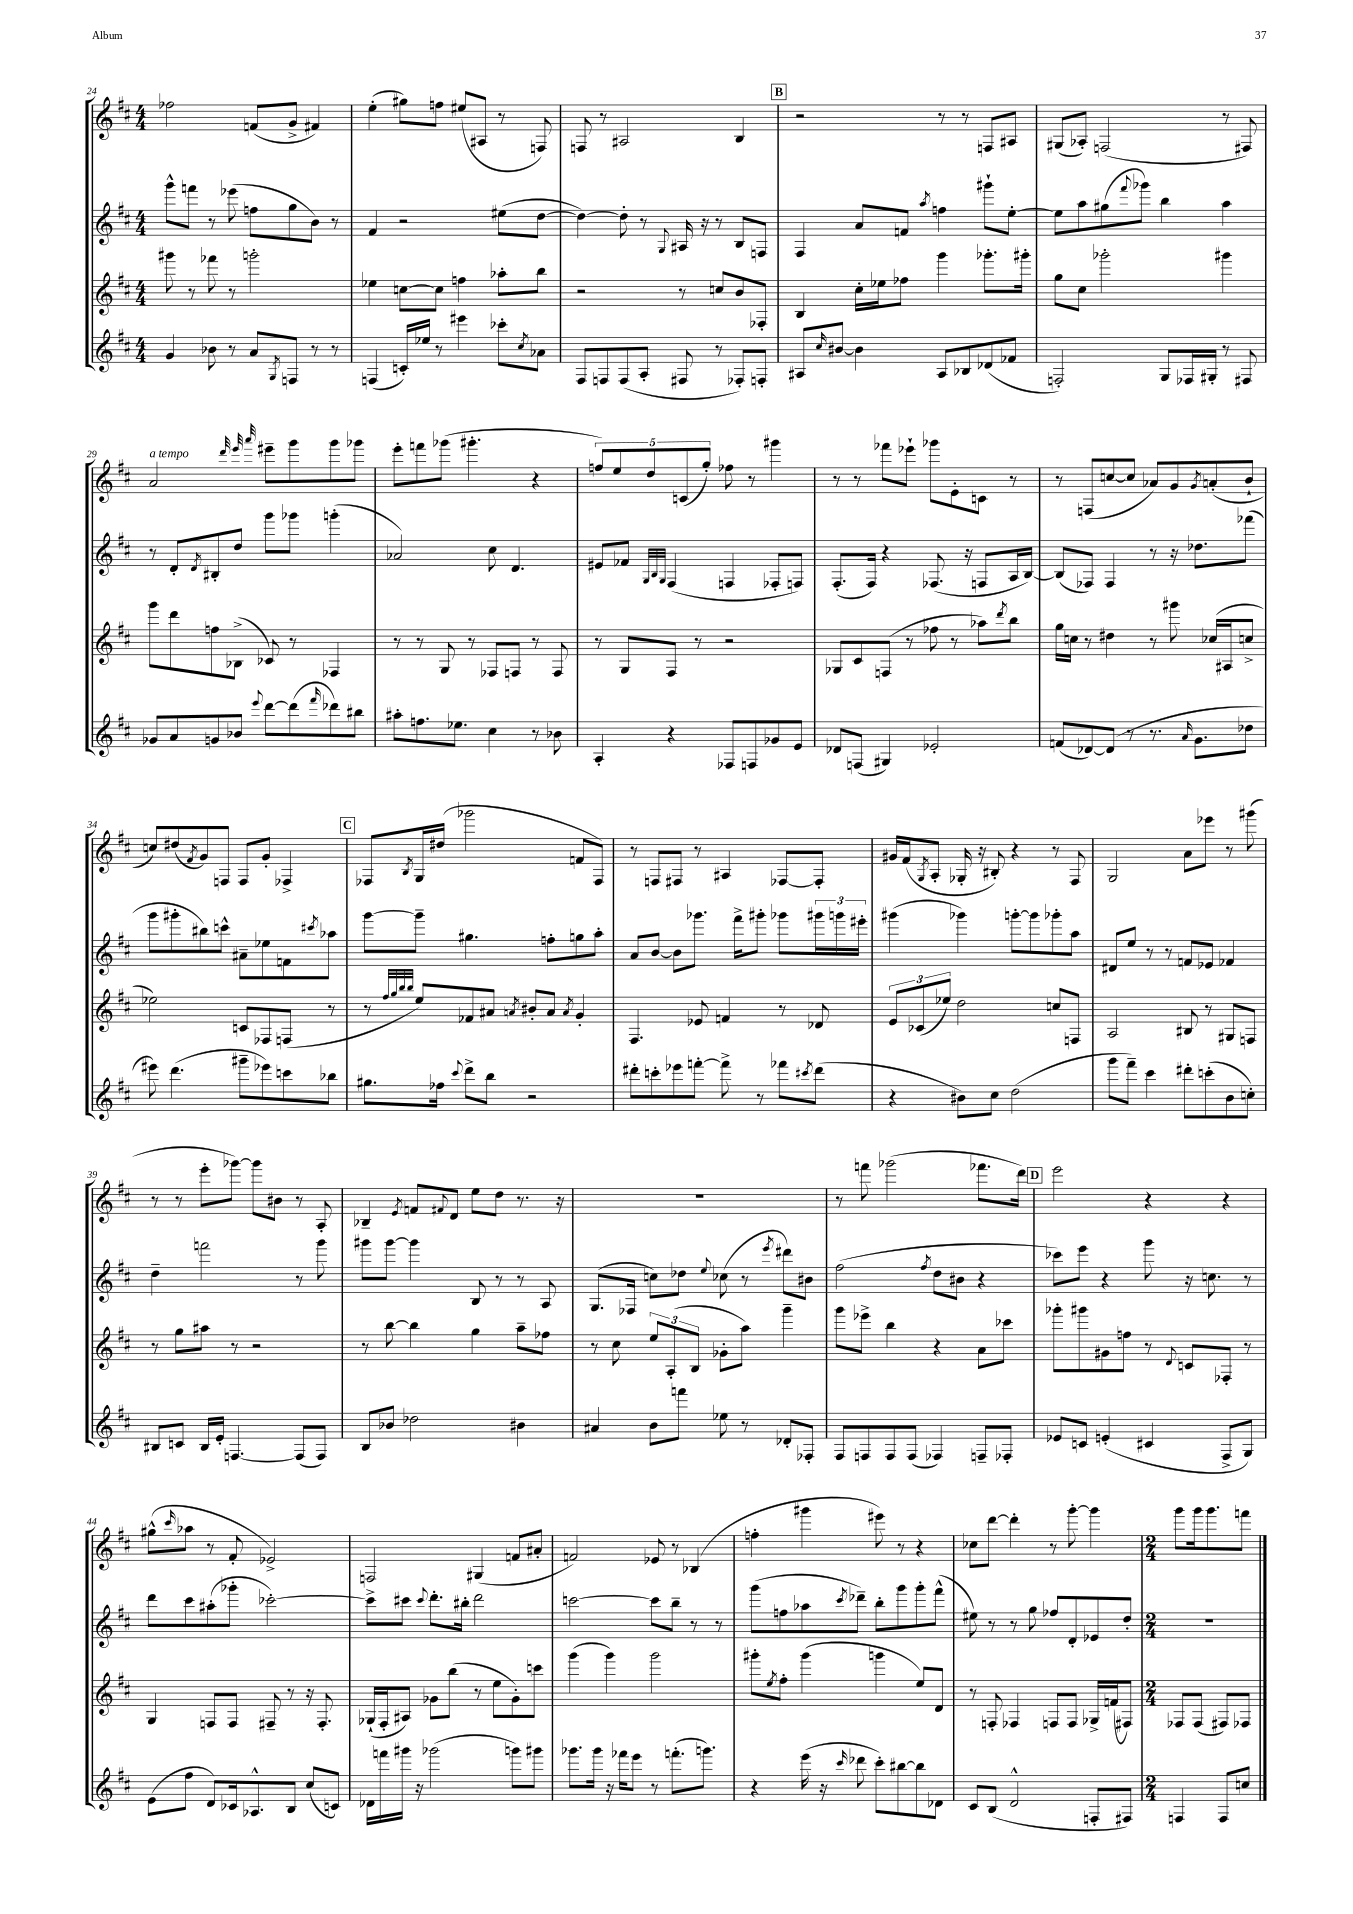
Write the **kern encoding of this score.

**kern	**kern	**kern	**kern
*staff4	*staff3	*staff2	*staff1
*clefG2	*clefG2	*clefG2	*clefG2
*k[f#c#]	*k[f#c#]	*k[f#c#]	*k[f#c#]
*M4/4	*M4/4	*M4/4	*M4/4
4g	8ggg#	8ggg^^	2ff-
.	8r	8fff	.
8b-	8fff-	8r	.
8r	8r	(8eee-	.
8a	2ggg'	8ff	(8f
8qG	.	.	.
8F	.	8gg	8g^
8r	.	8b)	4f#)
8r	.	8r	.
=	=	=	=
(4F	4ee-	4f#	(4ee'
16c')	[8cc	2r	8gg#)
16ee-	.	.	.
8r	8cc]	.	8ff
4eee#	4ff	.	(8ee#
.	.	.	8A#
8ccc-'	8aa-'	(8ee#	8r
8qcc#	.	.	.
8a-	8bb	[8dd	8F)
=	=	=	=
8F#	2r	4dd_)	8F
8F	.	.	8r
(8F	.	8dd']	2A#
8A'	.	8r	.
.	.	8qqG	.
8F#	8r	16A#	.
.	.	16r	.
8r	8cc	8r	.
8F-')	8b	8B	4B
8F'	8F-'	8F	.
=	=	=	=
8A#	4B	4F#	2r
16qqcc#	.	.	.
[8b#	.	.	.
4b#]	16cc#'	8a	.
.	16ee-	.	.
.	8ff-	8f	.
.	.	8qaa	.
8A#	4ggg	4ff	8r
8B-	.	.	8r
(8d-	8.ggg-'	8ggg#`	8F
8f-	.	[8ee'	8A#
.	16ggg#'	.	.
=	=	=	=
2F')	8gg	8ee]	(8G#
.	8cc#	8aa	8A-')
.	2ggg-'	(8gg#	(2F
.	.	8qqfff#	.
.	.	8ggg-)	.
8G	.	4bb	.
16F-	.	.	.
16G#'	.	.	.
8r	4ggg#	4aa	8r
8F#	.	.	8F#)
=	=	=	=
8g-	8ggg	8r	2a
8a	8ddd	8d'	.
.	.	8qd	.
8g	8ff	8B#'	.
8b-	(8B-^	8dd	.
.	.	.	32qqddd
.	.	.	32qqeee
8qqeee	.	.	32qqaaa
[8ddd	8c-)	8ggg	8eee#~
(8ddd]	8r	8ggg-	8ggg
16qqfff#	.	.	.
8ddd-)	4F-	(4ggg'	8ggg
8bb#	.	.	8ggg-
=	=	=	=
8aa#'	8r	2a-)	8eee'
8.ff	8r	.	8fff
.	8G	.	(8ggg-
8.ee-	.	.	.
.	8r	.	4.ggg#'
4cc#	8F-	8cc#	.
.	8F	4.d	.
8r	8r	.	4r
8b-	8F	.	.
=	=	=	=
4A'	8r	8e#	10ff)
.	.	.	10ee
.	8G	8f-	.
.	.	.	10dd
.	.	32qqG	.
.	.	32qqB	.
.	.	32qqG	.
4r	8F#	(4F#	.
.	.	.	(10c
.	8r	.	.
.	.	.	10gg')
8F-	2r	4F	8ff-
8F	.	.	8r
8g-	.	8F-'	4ggg#
8e	.	8F)	.
=	=	=	=
8d-	8G-	(8.F#'	8r
(8F	8c#	.	8r
.	.	16F#)	.
4G#)	(8F	4r	8fff-
.	8r	.	8eee-`
2e-'	8ff-	(8.F-	8ggg-
.	8r	.	8e'
.	.	16r	.
.	8aa-)	8F	8c
.	8qddd	.	.
.	8bb	16A	8r
.	.	[16B)	.
=	=	=	=
(8f	16gg	(8B]	8r
.	16cc	.	.
[8d-)	8r	8F-)	(8F
(8d-]	4dd#	4F-	[8cc
8r	.	.	8cc]
8.r	8r	8r	8a-)
.	8ggg#	16r	8g
16qqa	.	.	.
8.g	.	8.dd-	.
.	.	.	8qg
.	(16cc-	.	(8a'
.	16A#	.	.
8dd-	8cc^	(8fff-	8b`
=	=	=	=
8eee#)	2ee-)	8ggg	8cc)
(4.ddd	.	8ggg#'	(8dd#
.	.	.	8qf#
.	.	8bb#)	8g)
.	.	8ccc^^	8F
8ggg#~	8c	8a#~	8F
8eee-)	8F-	8ee-	8g'
8ccc	(8F	8f	4F-^
.	.	8qccc#	.
8bb-	8r	8aa-	.
=	=	=	=
8.gg#	8r	[8ggg	8F-
.	32qqff#	.	.
.	32qqgg	.	.
.	32qqbb	.	.
.	32qqbb	.	8qB
.	8ee)	8ggg~]	16G
16ff-	.	.	(16dd#
8qqccc#	.	.	.
8ddd^	8f-	4.gg#	2ggg-
8bb	8a#	.	.
.	8qa	.	.
2r	8b#'	.	.
.	8a	8ff'	.
.	8qa	.	.
.	4g'	8gg	8f
.	.	8aa'	8F-)
=	=	=	=
8ddd#'	4.F#	8a	8r
8ccc'	.	[8b	8F
8eee-	.	8b]	8F#
[8fff'	8e-	8.ggg-	8r
8fff^]	4f	.	4A#
.	.	16fff#^	.
8r	.	8ggg#'	.
8fff-	8r	8ggg-	[8F-
8qccc#	.	.	.
(8ddd#	8d-	24ggg#	8F-']
.	.	24ggg	.
.	.	24eee#'	.
=	=	=	=
4r	12e	(4ggg#	16g#
.	.	.	(16f#
.	(12c-	.	.
.	.	.	8qG
.	.	.	8A'
.	12ee-)	.	.
8b#)	2dd	4ggg-)	16G-'
.	.	.	16r
8cc#	.	.	8B#')
(2dd	.	[8ggg'	4r
.	.	8ggg]	.
.	8cc	8ggg-'	8r
.	8F	8aa	8F#
=	=	=	=
8ggg	2A	8d#	2G
8fff#~)	.	8ee	.
4ccc#	.	8r	.
.	.	8r	.
8ddd#'	8B#	8f	8a
(8ccc'	8r	8e-	8eee-
8b	8G#	4f-	8r
8cc')	8F	.	(8ggg#
=	=	=	=
8B#	8r	4dd~	8r
8c	8gg	.	8r
16B#	8aa#	2fff	8eee'
16e'	.	.	.
[4.F	8r	.	[8ggg-)
.	2r	.	8ggg-]
.	.	.	8b#
(8F]	.	8r	8r
8F)	.	8ggg	8A'
=	=	=	=
8B	8r	8ggg#	4B-~
8b-	[8bb	[8ggg#	.
.	.	.	8qe
2dd-	4bb]	4ggg#]	8f
.	.	.	8qqf#
.	.	.	8d
.	4gg	8B	8ee
.	.	8r	8dd
4b#	8aa~	8r	8.r
.	8ff-	8A	.
.	.	.	16r
=	=	=	=
4a#	8r	(8.G	1r
.	8cc#	.	.
.	.	16F-	.
8b	12ee	8cc)	.
.	(12A'	.	.
8fff	.	8dd-	.
.	12B	.	.
.	.	8qqee	.
8ee-	8g-'	(8cc-	.
8r	8aa)	8r	.
.	.	8qeee	.
8d-'	4ggg~	8ddd#)	.
8F-'	.	8b#	.
=	=	=	=
8F#	8ggg	(2ff#	8r
8F	8eee-^	.	8fff
8F	4bb	.	(2ggg-
(8F	.	.	.
.	.	8qff#	.
4F-)	4r	8dd	.
.	.	8b#	.
8F~	8a	4r	8.fff-
8F-'	8ccc-	.	.
.	.	.	16ddd)
=	=	=	=
8e-	8ggg-'	8ccc-)	2eee
8c	8ggg#	8eee	.
(4e'	8g#	4r	.
.	8ff	.	.
4c#	8r	8ggg	4r
.	8qqd	.	.
.	8c	16r	.
.	.	8.cc	.
8F#^	8F-'	.	4r
8G)	8r	8r	.
=	=	=	=
(8e	4G	8ddd	(8gg#^^
.	.	.	16qqccc#
8ff#	.	8ccc#	8aa-
8d)	8F	(8aa#'	8r
16c-	8F	8ggg-'	8f#'
8.A-^^	.	.	.
.	8F#~	[2ccc-')	2e-^)
8B	8r	.	.
(8cc#	16r	.	.
.	8.F#'	.	.
8c)	.	.	.
=	=	=	=
16d-	(16G-`	8ccc-^]	2F
16fff	16F#'	.	.
16ggg#	8A#)	8ccc#	.
16r	.	.	.
.	.	8qqccc#	.
(2ggg-	8g-	8.ddd'	.
.	(8bb	.	.
.	.	16bb#'	.
.	8r	2ddd	(4G#
.	8ee	.	.
8ggg)	8g-')	.	8f
8ggg#	8ccc	.	8a#'
=	=	=	=
8.ggg-	(4ggg	[2ccc	2f)
16ggg-	.	.	.
16r	4ggg)	.	.
16fff-	.	.	.
8eee	.	.	.
8r	2ggg	8ccc]	8e-
(8.fff'	.	8bb~	8r
.	.	8r	(4B-
8.ggg)	.	.	.
.	.	8r	.
=	=	=	=
4r	8ggg#'	(8ggg	4ff'
.	8qee	.	.
.	8ff#'	8ff	.
(16eee	(4ggg#	8aa-	4ggg#
16r	.	.	.
16qqccc#	.	8qccc#	.
8ddd-	.	8ddd-~)	.
8ccc#')	4ggg	8bb'	8eee#)
[8bb#	.	8ggg	8r
8bb#]	8ee)	8ggg'	4r
8d-	8d	(8fff#^^	.
=	=	=	=
8c#	8r	8ee#)	8cc-
(8B	8F'	8r	[8ddd
2d^^	4F-	8r	4ddd']
.	.	8gg	.
.	8F	8ff-	8r
.	8F	8d'	[8ggg'
8F'	16G-^	8e-	4ggg]
.	(16f	.	.
8F#)	8F#)	8dd'	.
=	=	=	=
*M2/4	*M2/4	*M2/4	*M2/4
4F	8F-	2r	8ggg
.	(8F-	.	16ggg
.	.	.	8.ggg
8F	8F#)	.	.
8cc	8F-	.	8fff
==	==	==	==
*-	*-	*-	*-
